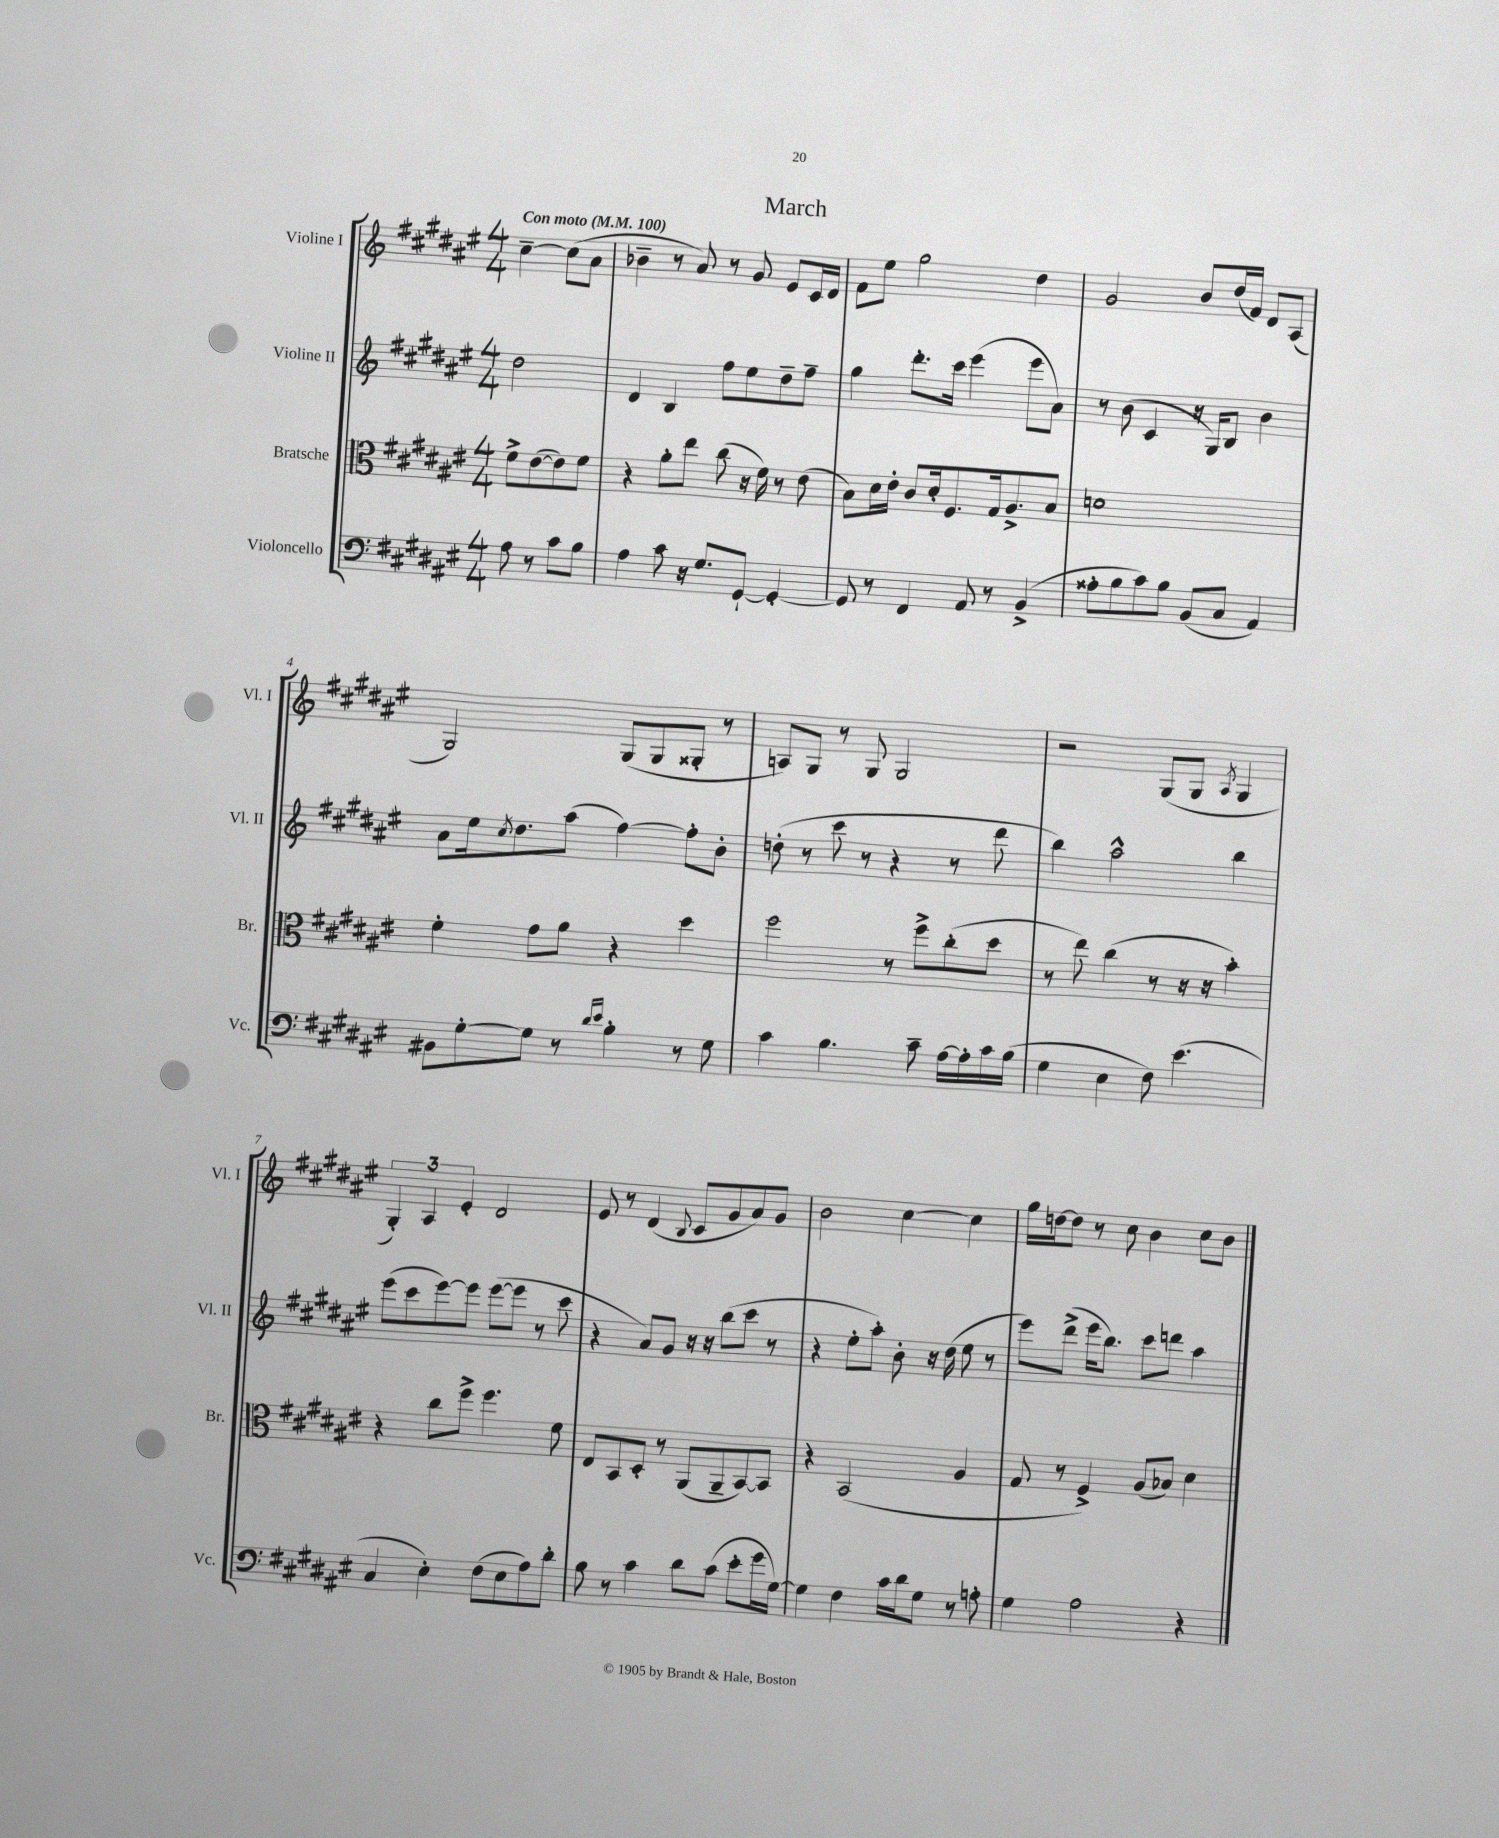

**kern	**kern	**kern	**kern
*part4	*part3	*part2	*part1
*staff4	*staff3	*staff2	*staff1
*I"Violoncello	*I"Bratsche	*I"Violine II	*I"Violine I
*I'Vc.	*I'Br.	*I'Vl. II	*I'Vl. I
*clefF4	*clefC3	*clefG2	*clefG2
*k[f#c#g#d#a#e#]	*k[f#c#g#d#a#e#]	*k[f#c#g#d#a#e#]	*k[f#c#g#d#a#e#]
*M4/4	*M4/4	*M4/4	*M4/4
*MM100	*MM100	*MM100	*MM100
=	=	=	=
!	!	!	!LO:TX:a:B:t=Con moto
8A#\	8f#^\L	2dd#\	[4cc#~\
8r	([8e#\	.	.
8c#\L	8e#\])	.	(8cc#\L]
8B\J	8f#\J	.	8a#\J
=1	=1	=1	=1
4A#\	4r	4d#/	4b-X~\
8c#\	8a#'\L	4B/	8r
16r	8ee#\J	.	8a#/)
8.G#/L	.	.	.
.	(8cc#\	8ff#\L	8r
[8GG#`/J	16r	8ee#\	8g#/
.	16f#\)	.	.
4GG#'/_	8r	8dd#~\	8e#/L
.	(8e#\	8ff#~\J	16c#/L
.	.	.	16d#/JJ
=2	=2	=2	=2
8GG#/]	8B\L)	4gg#\	8f#\L
8r	16d#\L	.	8ee#\J
.	16e#'\JJ	.	.
4FF#/	8c#/L	8.ddd#'\L	2gg#\
.	16d#'/k	.	.
.	8.F#/	16ccc#\Jk	.
8AA#/	.	(4eee#\	.
8r	16G#/k	.	.
.	8.A#^/	.	.
(4BB^/	.	8eee#\L	4dd#\
.	8B/J	8a#\J)	.
=3	=3	=3	=3
8A##X'\L	1dn	8r	2g#/
8B\	.	(8b\	.
8c#\)	.	4c#/	.
8B\J	.	.	.
(8BB/L	.	16r	8b/L
.	.	16G#/KL)	.
8C#/J	.	8B/J	(16dd#/L
.	.	.	16f#/JJ)
4AA#/)	.	4b\	8d#/L
.	.	.	(8A#/J
!!LO:LB:g=z
=4	=4	=4	=4
8BB#X\L	4f#'\	8a#\L	2G#/)
[8G#'\	.	16ee#\k	.
.	.	8qcc#/	.
.	.	8.dd#\	.
8G#\J]	8g#\L	.	.
8r	8a#\J	(8aa#\J	.
16qqd#/LL	.	.	.
16qqe#/JJ	.	.	.
4B'\	4r	[4ff#\)	(8G#/L
.	.	.	8G#/
8r	4dd#\	8ff#'\L]	8G##X'/J
8G#\	.	8b'\J	8r
=5	=5	=5	=5
4c#\	2ff#\	(8ddn'\	8An/L)
.	.	8r	8G#/J
4.B\	.	8ccc#\	8r
.	.	8r	8G#/
.	8r	4r	2G#/
8c#~\	8ff#^\L	.	.
[16A#\LL	(8cc#'\	8r	.
16A#'\]	.	.	.
16c#\	8dd#\J	8ddd#\	.
(16B\JJ	.	.	.
=6	=6	=6	=6
4G#\	8r	4bb\)	2r
.	8ee#\)	.	.
4E#\	(4cc#\	2aa#^^\	.
8F#\)	8r	.	(8G#/L
(4.e#\	16r	.	8G#/J
.	16r	.	.
.	.	.	8qA#/
.	4b'\)	4bb\	4G#/
!!LO:LB:g=z
=7	=7	=7	=7
4C#/	4r	(8eee#\L	6G#'/)
.	.	8ccc#\	.
.	.	.	6A#/
4E#'\)	8cc#\L	[8eee#\)	.
.	.	.	6e#'/
.	8ff#^\J	8eee#\J]	.
(8F#\L	4.ff#\	([8eee#\L	2d#/
8E#\	.	8eee#\J]	.
8A#\)	.	8r	.
8d#'\J	8f#\	8ccc#\	.
=8	=8	=8	=8
8B\	8E#/L	4r	8e#/
8r	8BB/	.	8r
4c#\	8D#'/J	8a#/L)	(4d#/
.	8r	8g#/J	.
.	.	.	8qqB/
8d#\L	(8AA#/L	16r	8c#/L
.	.	16r	.
(8c#\J	8AA#~/	(8bb\L	8g#/
8e#'\L	[8BB/)	8ccc#\J	8a#/)
16g#\L	8BB/J]	8r	8g#/J
[16G#\JJ)	.	.	.
=9	=9	=9	=9
4G#\]	4r	4r	2b\
4F#\	(2BB/	8ee#'\L	.
.	.	8aa#'\J)	.
16c#\LL	.	8b'\	[4cc#\
16d#\J	.	.	.
8G#\J	.	16r	.
.	.	(16dd#\	.
8r	4A#/	8ee#\	4cc#\]
8An'\	.	8r	.
=10	=10	=10	=10
4G#\	8G#/	8eee#\L)	16gg#\LL
.	.	.	[16ddn\J
.	8r	(8ddd#^\J	8dd\J]
2A#\	4F#^/)	16eee#\KL	8r
.	.	8.bb\J)	.
.	.	.	8cc#\
.	(8A#/L	8ccc#\L	4b\
.	8B-X/J)	8dddn\J	.
4r	4d#\	4aa#\	8cc#\L
.	.	.	8b\J
==	==	==	==
*-	*-	*-	*-
